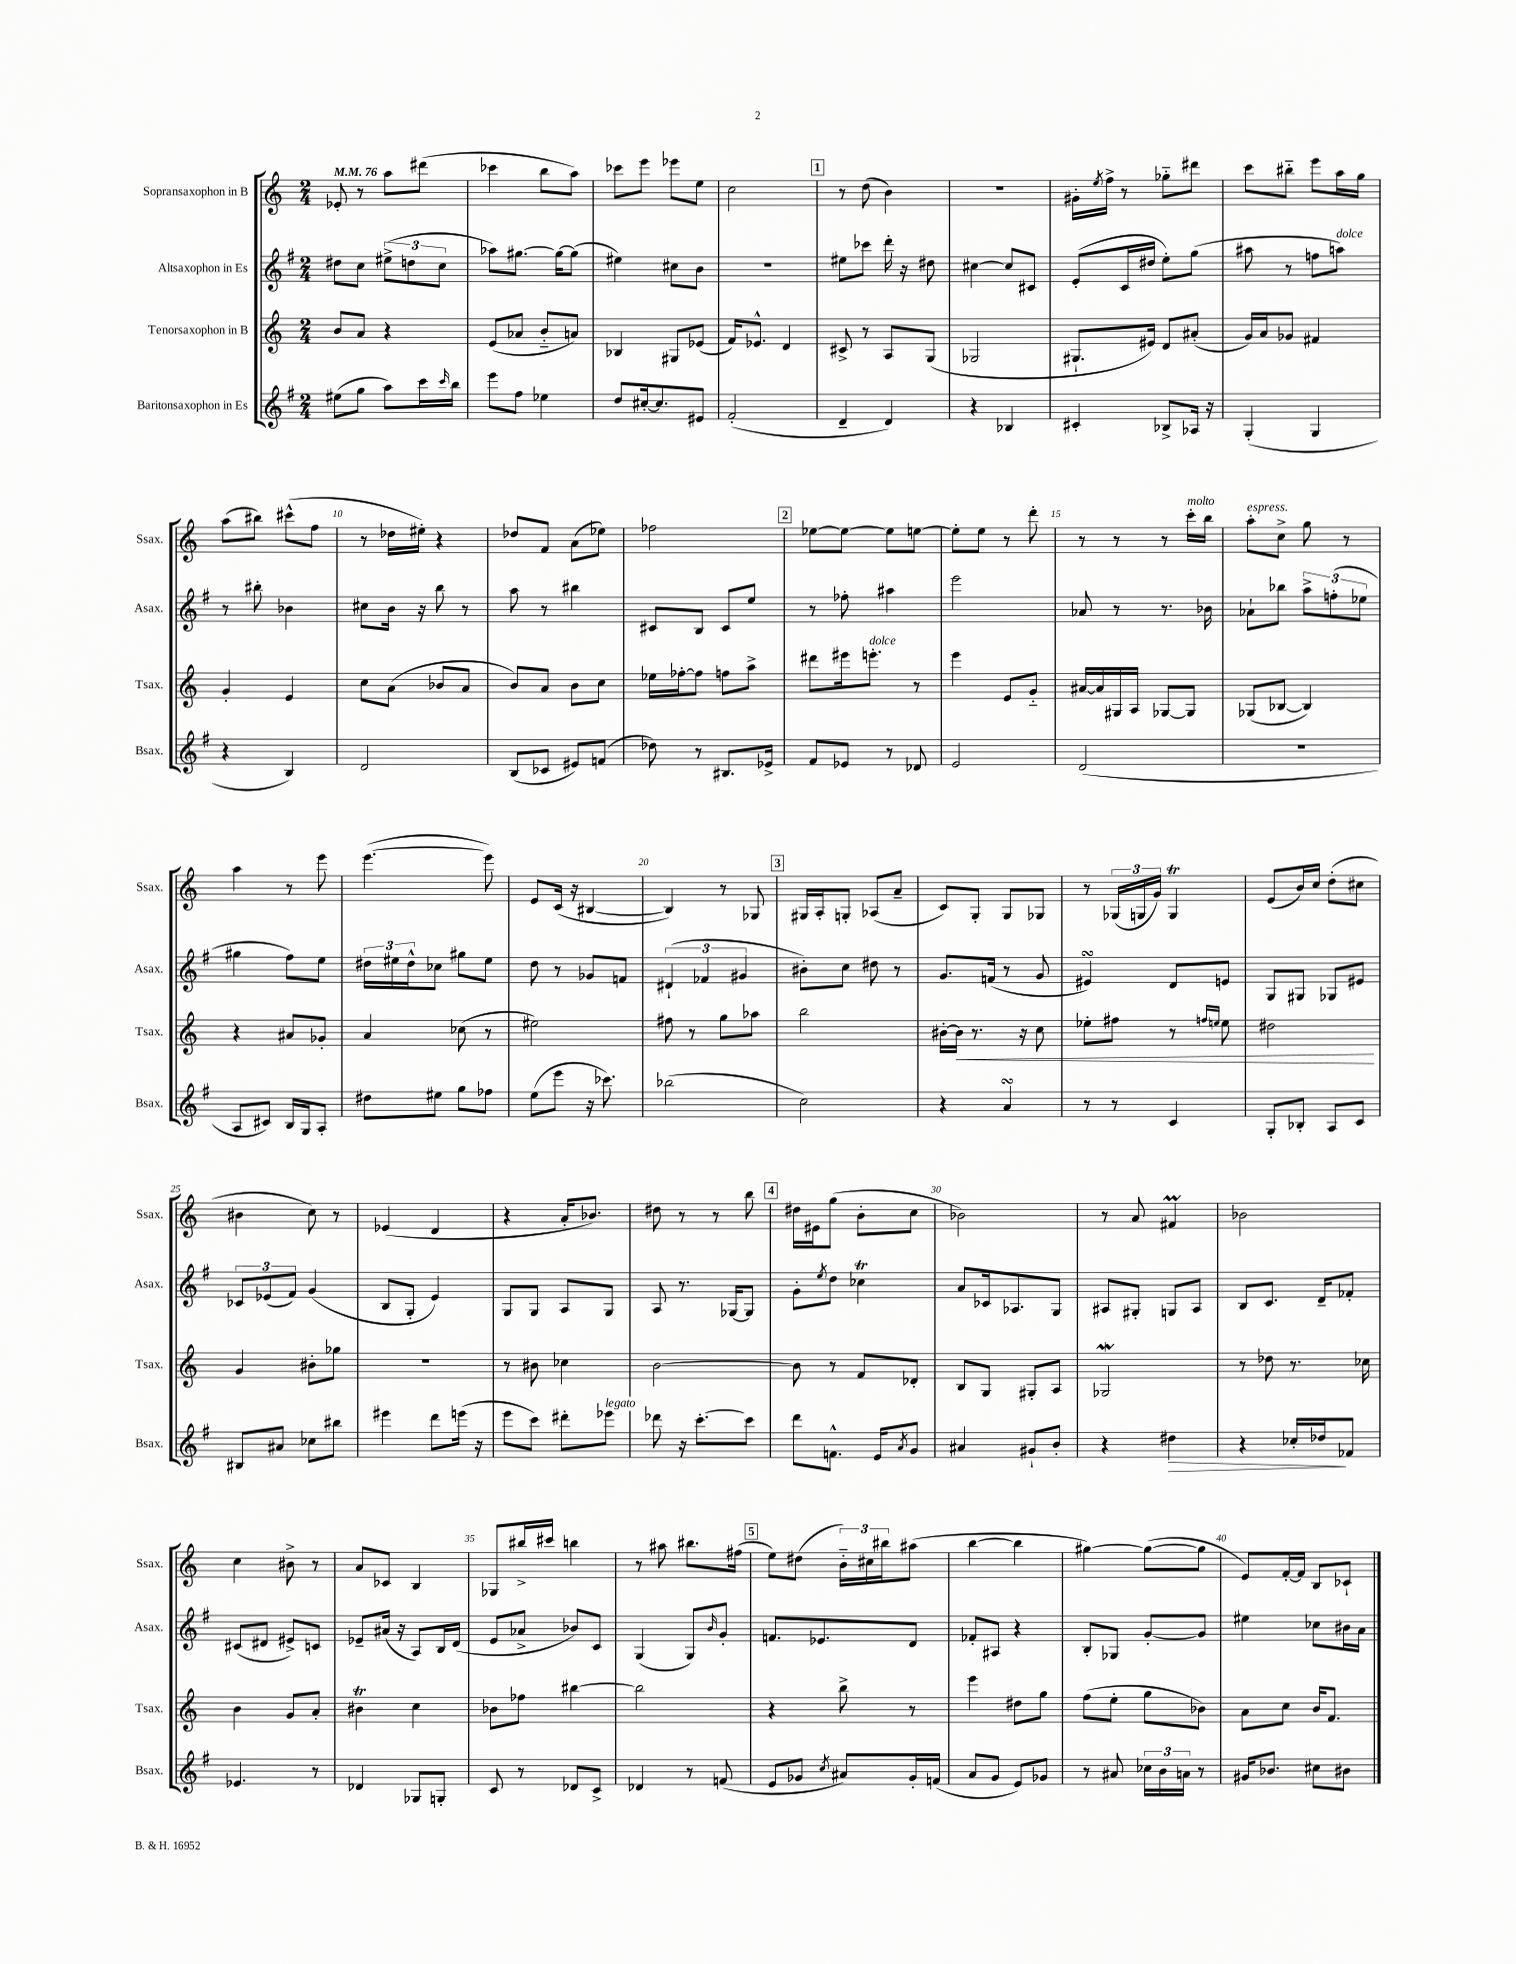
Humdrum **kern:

**kern	**kern	**kern	**kern
*staff4	*staff3	*staff2	*staff1
*clefG2	*clefG2	*clefG2	*clefG2
*k[f#]	*k[]	*k[f#]	*k[]
*M2/4	*M2/4	*M2/4	*M2/4
*MM76	*MM76	*MM76	*MM76
(8ee#	8b	8dd#	8e-'
8gg	8a	8cc	8r
8aa)	4r	(12ee#^	8aa
.	.	12dd	.
16ccc	.	.	(8ddd#
.	.	12cc	.
16qqccc	.	.	.
16bb	.	.	.
=	=	=	=
8eee	(8e	8aa-)	4ccc-
8ff#	8a-	[8.gg#	.
4ee-	8b'~	.	8bb
.	.	16gg#_	.
.	8a)	(8gg#]	8aa)
=	=	=	=
8dd	4B-	4ee#)	8ccc-
[16cc#'	.	.	8eee
8.cc#]	.	.	.
.	8G#	8cc#	8eee-
8e#	(8e-	8b	8ee
=	=	=	=
(2f#'	16f)	2r	2cc
.	8.e-^^	.	.
.	4d	.	.
=	=	=	=
4d~	8c#^	8ee#	8r
.	8r	8ccc-	(8dd
4d)	8A	16ddd'	4b)
.	.	16r	.
.	(8G	8dd#	.
=	=	=	=
4r	2G-	[4cc#	2r
4B-	.	8cc#]	.
.	.	8c#	.
=	=	=	=
4c#'	8.G#`	(8e'	16g#'
.	.	.	8qee
.	.	.	16ff^
.	.	16c	8r
.	16e#)	16dd#	.
8B-^	8d	8ee')	8gg-'~
16A-	(8a#'	(8gg	8ddd#
16r	.	.	.
=	=	=	=
(4G'	16g)	8aa#	8ccc
.	16a	.	.
.	8g-	8r	8bb#'~
4G	4f#	8ff	8eee
.	.	8aa)	16aa
.	.	.	16gg
=	=	=	=
4r	4g'	8r	(8aa
.	.	8bb#'	8bb#)
4B)	4e	4b-	(8ccc#^^
.	.	.	8ff
=	=	=	=
2d	8cc	8cc#	8r
.	(8a	16b	16dd-
.	.	16r	16ee#')
.	8b-	8bb	4r
.	8a	8r	.
=	=	=	=
(8B	8b)	8aa	8dd-
8c-	8a	8r	8f
8e#)	8b	4bb#	(8a
(8f	8cc	.	8ee-)
=	=	=	=
8dd-)	16ee-	8c#	2ff-
.	[16ff-'	.	.
8r	8ff-]	8B	.
8.B#	8ff	8c#	.
.	8aa^	8ee	.
16e-^	.	.	.
=	=	=	=
8f#	8ddd#	8r	[8ee-
8e-	16eee#	8ff-'	8ee-_
.	8.eee'	.	.
8r	.	4aa#	8ee-]
8d-	8r	.	[8ee
=	=	=	=
2e	4eee	2eee	8ee']
.	.	.	8ee
.	8e	.	8r
.	8g'~	.	8ddd'
=	=	=	=
(2d	[16a#	8a-	8r
.	16a#]	.	.
.	16G#	8r	8r
.	16A	.	.
.	[8G-	8.r	8r
.	8G-]	.	16ccc'
.	.	16b-	16bb
=	=	=	=
2r	(8G-	8a-`	8aa'
.	[8B-	8bb-	8cc^
.	4B-])	12aa^	8gg
.	.	(12ff'	.
.	.	.	8r
.	.	12ee-	.
=	=	=	=
8A	4r	4gg#	4aa
8c#)	.	.	.
16B	8a#	8ff#)	8r
16G	.	.	.
8A'	8g-'	8ee	8eee
=	=	=	=
8dd#	4a	24dd#	([4.eee
.	.	24ee#	.
.	.	24dd#^^	.
8ee#	.	8cc-	.
8gg	(8cc-	8gg#	.
8ff-	8r	8ee#	8eee])
=	=	=	=
(8ee	2ee#)	8dd	8e
8eee	.	8r	(16c
.	.	.	16r
16r	.	8g-	[4B#
8.ccc-)	.	.	.
.	.	8f	.
=	=	=	=
(2bb-	8ff#	(6d#`	4B#])
.	8r	.	.
.	.	6f-	.
.	8gg	.	8r
.	.	6g#	.
.	8aa-	.	8G-
=	=	=	=
2cc)	2bb	8b#')	16G#
.	.	.	16A'
.	.	8cc	8G'
.	.	8dd#	(8A-
.	.	8r	8a~
=	=	=	=
4r	[16b#'	8.g	8c)
.	16b#]	.	.
.	8.r	.	8G'
.	.	(16f	.
4a	.	8r	8G
.	16r	.	.
.	8cc	8g	8G-
=	=	=	=
8r	8ee-'	4e#)	8r
8r	8ff#	.	(24G-
.	.	.	24G
.	.	.	24g)
4c	8r	8d	4G
.	16qqff	.	.
.	16qqee	.	.
.	8ee	8e	.
=	=	=	=
8G'	2dd#	8G	(8e
8B-'	.	8G#	16b)
.	.	.	16cc
8A	.	8G-	(8dd'
8c	.	8e#	8cc#
=	=	=	=
8B#	4g	12c-	4b#
.	.	(12e-	.
8a#	.	.	.
.	.	12f#)	.
8cc-	8b#'	(4g	8cc)
8bb#	8gg-	.	8r
=	=	=	=
4eee#	2r	8B	(4e-
.	.	8G'	.
8ddd	.	4e)	4d
(16eee	.	.	.
16r	.	.	.
=	=	=	=
8eee	8r	8G	4r
8ccc)	8b#	8G	.
8ddd#'	4cc-	8A	16a'
.	.	.	8.b-)
8eee-	.	8G	.
=	=	=	=
8ddd-	[2b	8A	8dd#
16r	.	8.r	8r
[8.ccc'	.	.	.
.	.	.	8r
.	.	[16G-	.
8ccc]	.	8G-]	8bb
=	=	=	=
8ddd	8b]	8g'	16dd#
.	.	.	16e#
.	.	8qee	.
8.f^^	8r	8dd	(8gg
.	8f	4cc-	8b'
16e	.	.	.
8qa	.	.	.
8g	8d-'	.	8cc
=	=	=	=
4a#	8B	8a	2b-)
.	8G	16c-	.
.	.	8.A-	.
8g#`	8G#'	.	.
8b'	8A	8G	.
=	=	=	=
4r	2G-	8A#	8r
.	.	8G#'	8a
4dd#	.	8G	4f#
.	.	8A#	.
=	=	=	=
4r	8r	8B	2b-
.	8dd-	8.c	.
16cc-'	8.r	.	.
16dd-	.	16d~	.
8f-	.	8f-'	.
.	16cc-	.	.
=	=	=	=
4.e-	4b	(8c#	4cc
.	.	8d#	.
.	8g	8e#^)	8b#^
8r	8a'	8c	8r
=	=	=	=
4d-	4b#	8e-~	8a
.	.	(16a#	8c-
.	.	16r	.
8G-	4cc	8A)	4B
8G'	.	16B	.
.	.	(16d	.
=	=	=	=
8c	8b-	8e	8G-
8r	8ff-	8a-^	16bb#^
.	.	.	16ccc#
8d-	[4bb#	8b-)	4bb
8c^	.	8c	.
=	=	=	=
4d-	2bb#]	(4G	8r
.	.	.	8aa#
8r	.	8G)	8.bb#
.	.	16qqb	.
(8f	.	8g'	.
.	.	.	(16ff#
=	=	=	=
8e	4r	8.f	8ee)
8g-	.	.	(8dd#
.	.	8.e-	.
8qcc	.	.	.
8a#)	8bb^	.	24b'~)
.	.	.	24cc#
.	.	.	24bb#
16g-'	8r	8d	(8aa#
(16f	.	.	.
=	=	=	=
8a	4eee	8f-'	[4bb
8g	.	8A#	.
8e)	8dd#	4r	4bb]
8g-	8gg	.	.
=	=	=	=
8r	(8ff	8B'	[4gg#)
8a#	8ee'	8G-	.
24cc-	8gg	[8g'	(8gg#_
24b	.	.	.
24a	.	.	.
8r	8b-)	8g]	8gg#]
=	=	=	=
16g#	8a	4ee#	8e)
8.b-	.	.	.
.	8cc	.	[16f'
.	.	.	16f]
8cc#	16b	8cc-	8B
.	8.f	.	.
8b#	.	16b#	8c-`
.	.	16a	.
==	==	==	==
*-	*-	*-	*-
